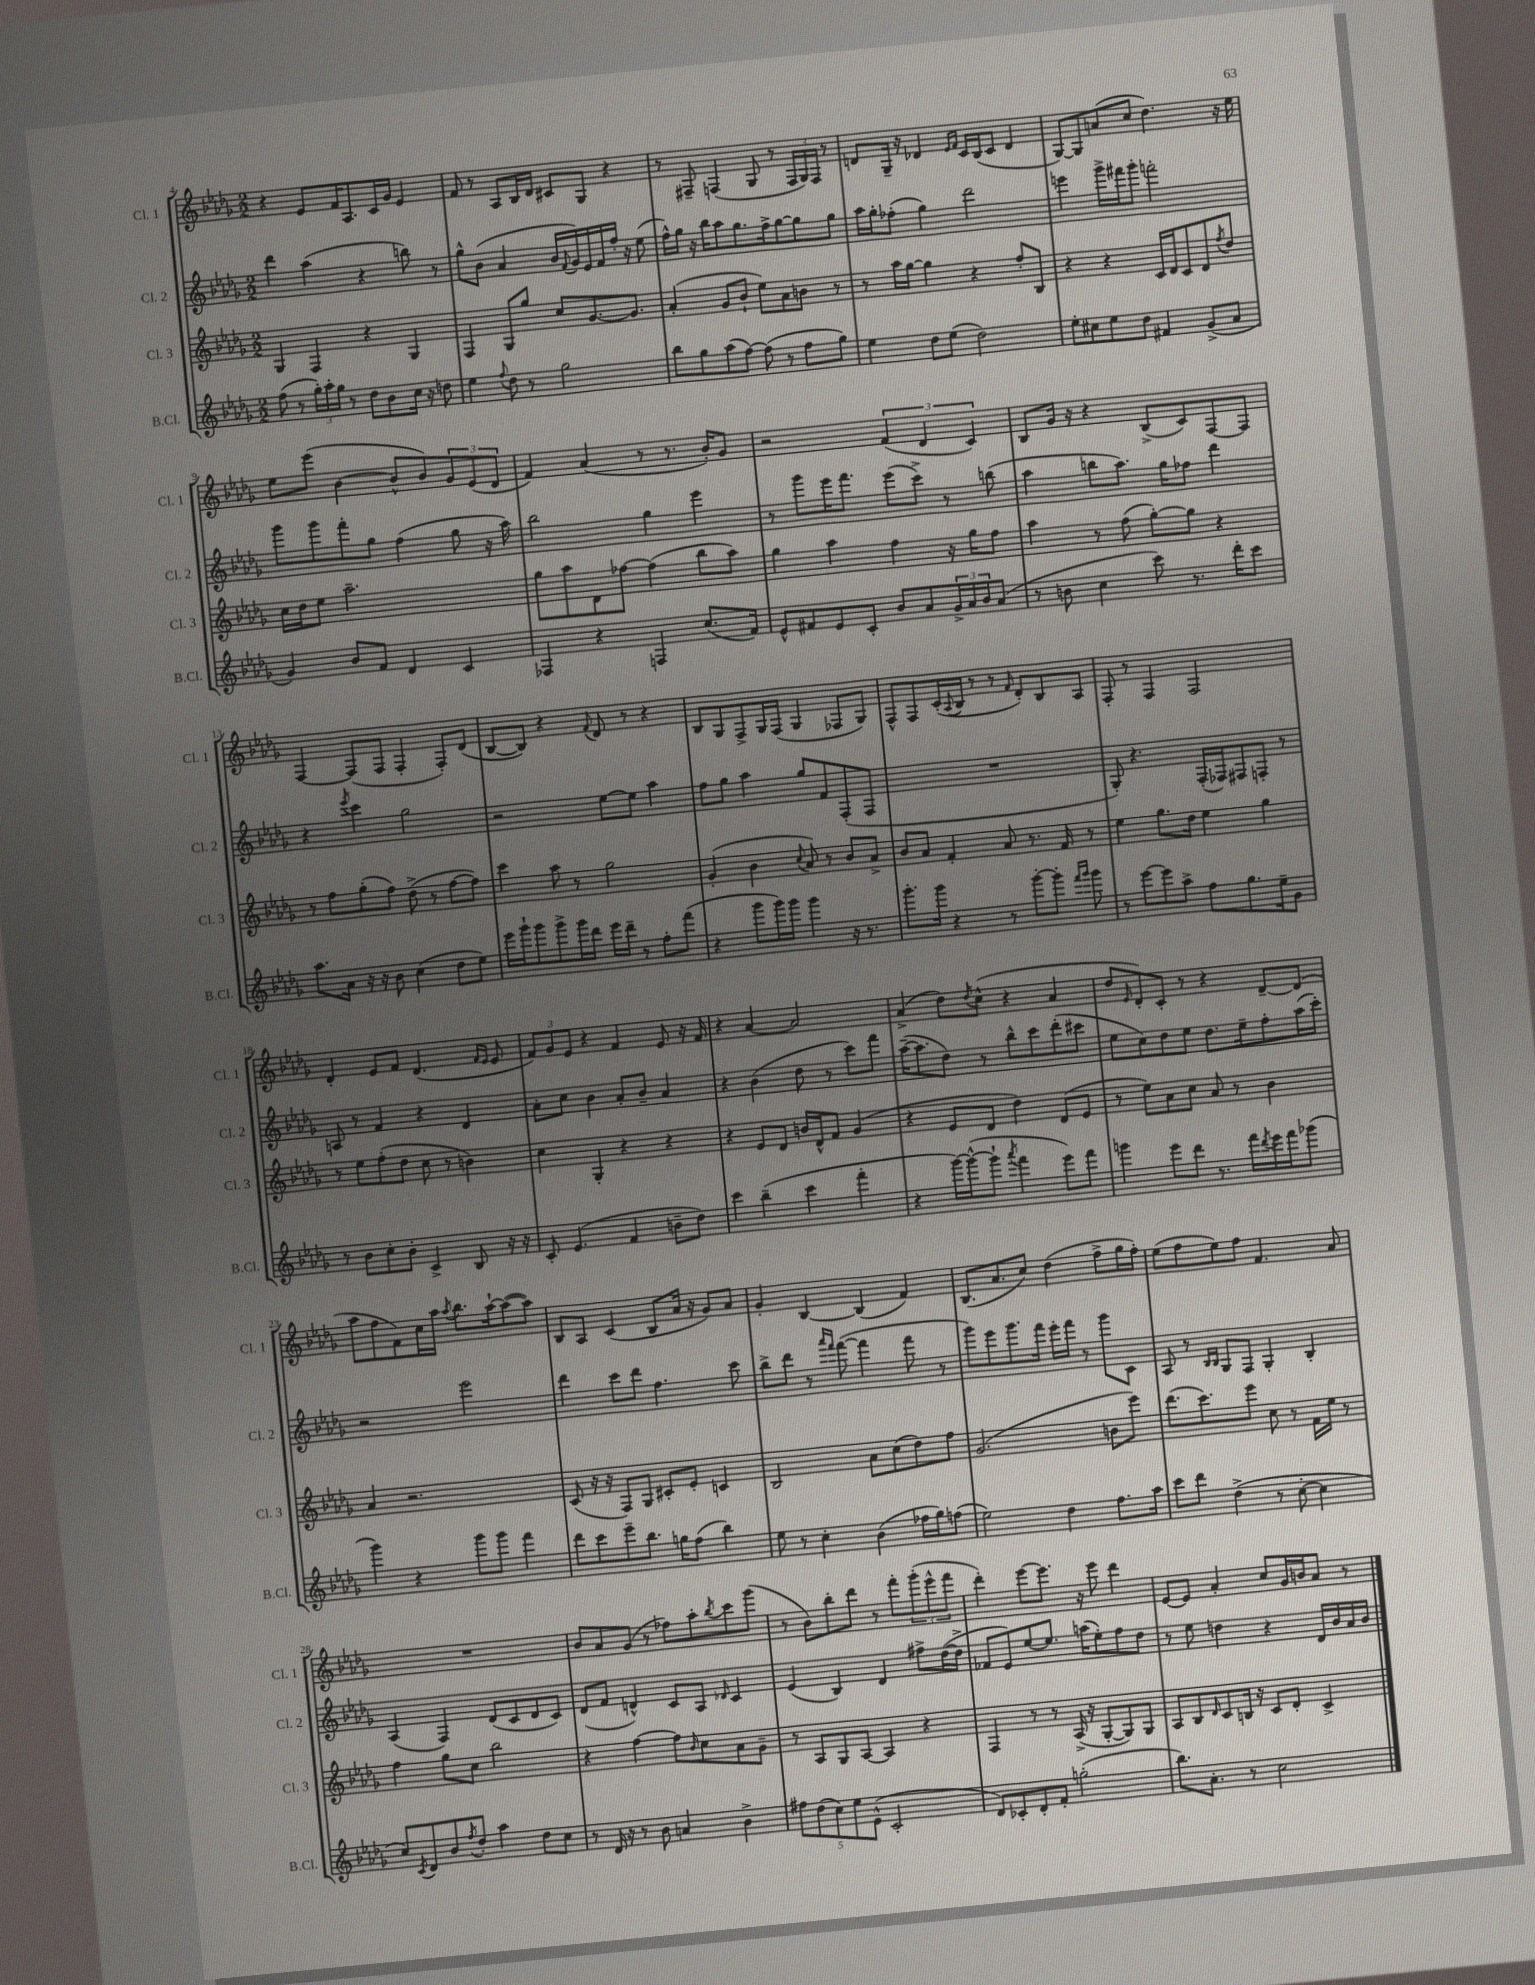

**kern	**kern	**kern	**kern
*staff4	*staff3	*staff2	*staff1
*clefG2	*clefG2	*clefG2	*clefG2
*k[b-e-a-d-g-]	*k[b-e-a-d-g-]	*k[b-e-a-d-g-]	*k[b-e-a-d-g-]
*M2/2	*M2/2	*M2/2	*M2/2
(8ff	4G-	4ddd-	4r
8r	.	.	.
24gg-')	4F	(4aa-	8e-
24aa-'	.	.	.
24gg-	.	.	.
8r	.	.	16f
.	.	.	8.A-
8dd-	4r	4r	.
8b-	.	.	16c
.	.	.	16g-
16cc	4G-	8bb)	4e-
16r	.	.	.
8dd	.	8r	.
=	=	=	=
4ee-	4F	8gg-^^	8f
.	.	(8b-	8r
8qqff	.	.	.
8dd-	8G-	4a-	8A-
8r	8gg-	.	16B-
.	.	.	16d-
2gg-	8cc	16b-	8c#
.	.	8qqf	.
.	.	16g-)	.
.	[8.g-	16e-	8G-
.	.	16f	.
.	.	16ff'	4r
.	8.g-]	16r	.
.	.	(8ee-	.
=	=	=	=
8bb-	(4a-'	16ff^^)	8r
.	.	16gg-	.
8gg-	.	16r	8F#~
.	.	16bb-	.
(8aa-	8g-	8aa-	(4F
[8ff)	8b-`	8.gg-	.
(8ff]	8ee-)	.	8G-
.	.	16ff^	.
8r	8a-	[8gg-	8r
8ff	8b	8gg-]	24F
.	.	.	24G-)
.	.	.	24F
8gg-)	8r	8gg-	8r
=	=	=	=
4ee-	8r	16aa-	8d
.	.	16gg-'	.
.	16aa-	(8ff-'	16G-~
.	[16gg-	.	16r
8dd-	4gg-]	4gg-)	4d-
(8ee-	.	.	.
.	.	.	16qqe-
.	.	.	16qqf
2dd-)	4r	2ddd-	16c
.	.	.	(16B-
.	.	.	8c
.	8ff'	.	4d-
.	8B-	.	.
=	=	=	=
8ee-'	4r	4eee	[8G-)
8cc#	.	.	8G-]
8ee-	4r	16ggg-^	(8a
.	.	16fff#	.
8dd-	.	8ggg-'	8cc
4f#	16c	2fff'	4.dd-)
.	16d-	.	.
.	8c	.	.
(8g-^	8d-	.	.
.	8qff	.	.
8a-	8dd-	.	16r
.	.	.	16ee-
=	=	=	=
4g-)	16cc	8ggg-	8ee-
.	16dd-	.	.
.	8ee-	8ggg-	(8eee-
8b-	2.aa-~	8fff'	[4b-
8f	.	8gg-	.
4d-	.	(4ff	8b-^^]
.	.	.	8b-)
4c	.	8gg-	12g-
.	.	.	(12e-
.	.	16r	.
.	.	.	12d-
.	.	16aa-)	.
=	=	=	=
4F-	8gg-	2bb-	4f)
.	8aa-	.	.
4r	8d-	.	(4a-
.	[8ff-	.	.
4F	(4ff-]	4gg-	8r
.	.	.	8.r
(8.cc	8bb-	4eee-	.
.	.	.	16b-')
.	8aa-)	.	8g-
16f)	.	.	.
=	=	=	=
8e-^^	4gg-	8r	2r
8f#	.	8ggg-	.
8e-	4aa-	16eee-	.
.	.	8.fff	.
8c'	.	.	.
8b-	4ff	(8eee-	(6f
8a-	.	8ccc^)	.
.	.	.	6d-
24g-^	16r	8r	.
24a-	.	.	.
.	16gg-	.	.
24b-	.	.	6c)
(8a-	8ff	(8bb	.
=	=	=	=
8r	4aa-	4aa-	8B-
8b	.	.	16g-
.	.	.	16r
4cc	8r	8bb	4r
.	(8ff	8.aa-)	.
8ccc)	[8gg-')	.	(8B-^
.	.	16gg-	.
8.r	8gg-]	8ff-	8c)
.	4r	4ddd-	[8F
16ddd-'	.	.	.
8ccc	.	.	8F]
=	=	=	=
8.aa-	8r	4r	[4F
.	8ff	.	.
16a-	.	.	.
.	.	8qeee-	.
16r	(8gg-'	4ccc	(8F]
16r	.	.	.
8b-	8ff)	.	8F
(4cc	(8dd-^	2gg-	4F'
.	8r	.	.
8dd-	[8ff	.	8F')
8ee-)	8ff])	.	(8d-
=	=	=	=
16eee-	4ccc	2r	[8B-
16ggg-`	.	.	.
8ggg-	.	.	8B-])
8ggg-^	8aa-	.	4r
16ggg-	8r	.	.
16ddd-	.	.	.
.	.	.	8qqf
16eee-	2gg-	[8ee-	8d-
16ddd-~	.	.	.
8r	.	8ee-]	8r
8ff'	.	4aa-	4r
(8fff	.	.	.
=	=	=	=
4r	(4g-'	8ff	8B-
.	.	8gg-	8G-
8ggg-	4b-	4aa-	8F^
16ggg-)	.	.	16G-
16ggg-	.	.	(16F
.	8qqcc	.	.
4ggg-	8a-)	8gg-	4G-
.	8r	8f	.
16r	8b-	(8F'	8F-
8.r	.	.	.
.	8a-^	8F	8G-)
=	=	=	=
8.ggg-'	8b-	1r	8F^^
.	8a-	.	8F
16ggg-	.	.	.
4r	4f'	.	(16c'
.	.	.	8qqA-
.	.	.	16B-
.	.	.	8r
8r	8a-	.	8r
.	.	.	16qqf
[8ggg-'	8.r	.	8d-')
8ggg-']	.	.	8B-
.	16f	.	.
16qqfff	.	.	.
16qqggg-	.	.	.
8ggg-	8r	.	8A-
=	=	=	=
8r	4ee-	8G-')	8F'
[8eee-	.	4.r	8r
8eee-]	8.gg-	.	4F
8aa-^	.	.	.
.	16dd-	.	.
8ff	4ee-	(16F'	2F
.	.	16F-)	.
8.gg-	.	8F#	.
.	4gg-	8F'	.
16ee-~	.	.	.
8g-	.	8r	.
=	=	=	=
8r	8r	8A	4d-'
8b-	8ee-	8r	.
8cc'	(8ff'	4f	8e-
8b-'	8dd-	.	8f
4c^	8cc	4r	(4.d-
.	8r	.	.
8B-	4b)	4d-	.
.	.	.	16qqf
.	.	.	16qqe-
16r	.	.	8e-
16r	.	.	.
=	=	=	=
8c'	4cc	8a-'	12f)
.	.	.	12g-
(4.e-	.	8cc	.
.	.	.	12e-
.	4G-'	4b-	4r
4f	4r	8a-'	4f
.	.	8b-~	.
8b~	4r	4a-	8e-
8dd-)	.	.	16r
.	.	.	16f
=	=	=	=
4ccc	4r	4r	4r
(4bb-~	8e-	(4b-	[4a-
.	8d-	.	.
4ccc	16b	8dd-	2a-]
.	16d-^^	.	.
.	8f	8r	.
4fff'	(4g-	8ccc)	.
.	.	8fff	.
=	=	=	=
4r	4r	([16aa-~	(4a-^
.	.	8.aa-]	.
[16ggg-)	8e-	8dd-)	8dd-)
(16ggg-^^_	.	.	.
.	.	.	8qdd-
8ggg-`]	8d-	8r	(8cc^^
8qaaa-	.	.	.
4fff	4dd-)	8bb-^^	4r
.	.	8ccc	.
8eee-)	(8d-	(8ddd-'	4a-
8fff	8e-	8ccc#	.
=	=	=	=
4ggg	8r	8ee-	8dd-
.	.	.	16qqe-
.	8ee-)	8cc)	8d-')
8eee-	8a-	8dd-	8c'
8ddd-	8cc	8ee-	8r
8.r	8a-	8.dd-	4r
.	8r	.	.
16fff	.	16ee-~	.
8qddd-	.	.	.
16eee-	4b-	8ff'	[8d-~
16fff	.	.	.
(8ggg-	.	(16aa-	(8d-]
.	.	16ccc')	.
=	=	=	=
4ggg-)	4a-	2r	8aa-
.	.	.	8ff
4r	2.r	.	8f)
.	.	.	16cc
.	.	.	16aa-
.	.	.	8qaa-
8ggg-	.	2eee-	8.bb-
8ggg-	.	.	.
.	.	.	[16aa-`
4fff	.	.	(8aa-_
.	.	.	8aa-])
=	=	=	=
8ddd-	(8c	4ddd-	8B-
8ccc	16r	.	8A-
.	16r	.	.
8eee-~	8F)	8ccc	(4c
8.bb-	8G-	8ddd-	.
.	8c#'	4.ff	8B-
16gg	.	.	.
(8ff	8e-'	.	16a-
.	.	.	16r
4bb-)	4c	.	8g-)
.	.	8ccc	8a-
=	=	=	=
8ee-	2B-	8bb-^	4g-'
8r	.	8ddd-	.
4cc'	.	8r	[4B-
.	.	16qqaaa-	.
.	.	16qqfff	.
.	.	([8fff	.
(4b-	8a-	4fff]	(4B-]
.	(8cc	.	.
16ff-	8dd-)	8fff	4f)
16gg-)	.	.	.
(8ff	8ff	8r	.
=	=	=	=
2ee-)	(2.g-	8ggg-)	(8.B-
.	.	8eee-	.
.	.	.	8.a-
.	.	8.ggg-	.
.	.	.	8cc)
.	.	16fff	.
4dd-	.	16eee-'	(4dd-
.	.	16fff	.
.	.	8r	.
8.ff	8b	8ggg-	8ff^
.	8eee-)	8c	16gg-
16aa-	.	.	16ff')
=	=	=	=
8ccc	(8.ddd-	8A-	(8ee-
8ddd-	.	8r	8ff
.	8.ccc)	.	.
.	.	16qqB-	.
.	.	16qqB-	.
(4dd-^	.	8G-	8ee-)
.	8eee-	8F	8ff
8r	8cc	4G-'	4.f
[8cc'	8r	.	.
4cc]	16f	4B-'	.
.	16ee-	.	.
.	8r	.	8a-
=	=	=	=
8cc)	4ff	(4A-	1r
8qc	.	.	.
8d-	.	.	.
8b-	8gg-	4F)	.
8qff	.	.	.
8dd-'	8cc	.	.
4aa-	2bb-	(8d-	.
.	.	8c	.
8dd-	.	8d-	.
8cc	.	8c)	.
=	=	=	=
8r	4r	(8d-	8b-
16d-	.	8f	8a-
16r	.	.	.
8r	[4ff	4d^^)	(8g-
8b-	.	.	8r
4a	8ff]	8c	8ff-)
.	16qqb-	.	.
.	8cc	8A-	8aa-'
.	.	16qqd-	8qbb-
4b-^	8a-	4c	8ccc
.	8g-~	.	(8ggg-
=	=	=	=
10ff#	8r	(4e-	8r
(10dd-	.	.	.
.	8A-	.	8b-)
10cc)	.	.	.
.	8G-	4B-)	8bb-'
10ee-	.	.	.
.	[8A-	.	8ddd-
(10e-^^	.	.	.
2c'	4A-]	4d-	8r
.	.	.	8fff'
.	4r	8ff#^	(12ggg-'
.	.	.	12eee-^^
.	.	([16dd-	.
.	.	.	12fff
.	.	16dd-^]	.
=	=	=	=
8d-)	4F	8f-	4ddd-')
8c-'	.	8e-)	.
8d-'	8r	[8ee-	[8eee-
8f'	8r	8.ee-]	8.eee-]
(2gg'	(16A-^	.	.
.	16r	(16aa	16r
.	[8G-'	8ee-')	8eee-
.	8G-])	8ff	4ddd-
.	8G-	8dd-	.
=	=	=	=
8.bb-)	8A-	8r	[8e-
.	8B-	8ee-	8e-]
8.a-'	.	.	.
.	16qqd-	.	.
.	8c	4dd	4a-'
8r	16B	.	.
.	16r	.	.
2cc	8c	4r	8cc
.	8d-'	.	16g-
.	.	.	16b
.	4c^	16d-	8a-
.	.	16b-	.
.	.	16a-	8r
.	.	16b-	.
==	==	==	==
*-	*-	*-	*-
